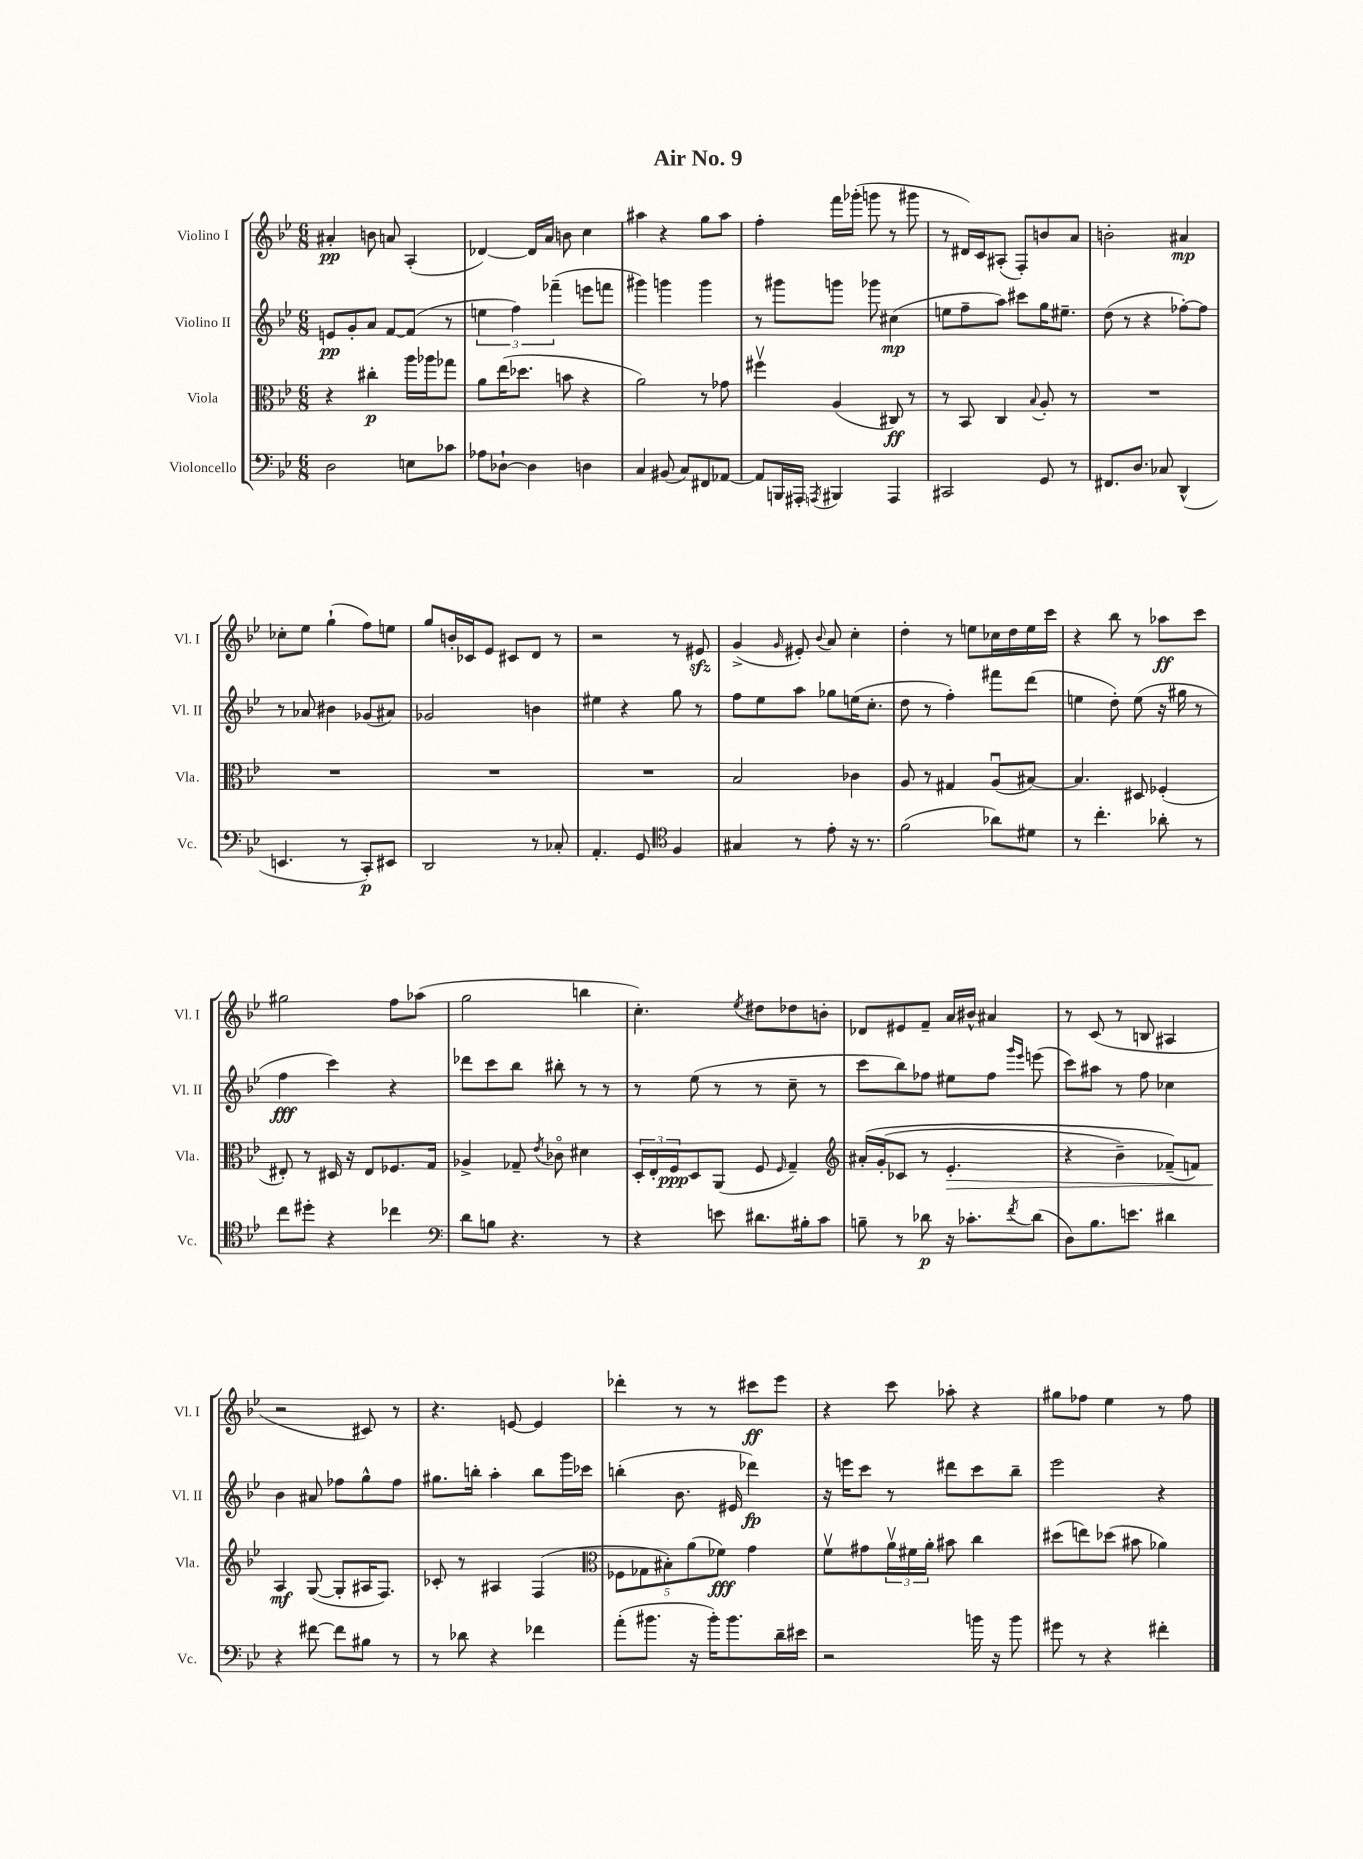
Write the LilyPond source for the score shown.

\header { title = "Air No. 9" }
<<
\new StaffGroup <<
\new Staff = "s0" \with { instrumentName = "Violino I" shortInstrumentName = "Vl. I" } {
    \clef treble \key bes \major \numericTimeSignature \time 6/8
    ais'4-.\pp b'8 a'8 a4-.( |
    des'4~) des'16 a'16 b'8 c''4 |
    ais''4 r4 g''8 ais''8 |
    f''4-. f'''16 ges'''16-.( g'''8 r8 gis'''8 |
    r8 dis'16) c'16 ais8-.( f8-.) b'8 a'8 |
    b'2-. ais'4\mp |
    ces''8-. ees''8 g''4-!( f''8) e''8 |
    g''8 b'16-. ces'16 ees'8 cis'8 d'8 r8 |
    r2 r8 eis'8\sfz |
    g'4->( \grace { g'16 } eis'8-.) \appoggiatura { bes'8 } a'8 c''4-. |
    d''4-. r8 e''8 ces''16 d''16 e''16 c'''16 |
    r4 bes''8 r8 aes''8\ff c'''8 |
    gis''2 f''8 aes''8( |
    g''2 b''4 |
    c''4.-.) \acciaccatura { ees''8 } dis''8 des''8 b'8-. |
    des'8 eis'8 f'8-- a'16 bis'16-^ ais'4 |
    r8 c'8( r8 b8 ais4 |
    r2 cis'8) r8 |
    r4. e'8~ e'4 |
    des'''4-. r8 r8 cis'''8\ff ees'''8 |
    r4 c'''8 aes''8-. r4 |
    gis''8 fes''8 ees''4 r8 fes''8 \bar "|." |
}
\new Staff = "s1" \with { instrumentName = "Violino II" shortInstrumentName = "Vl. II" } {
    \clef treble \key bes \major \numericTimeSignature \time 6/8
    e'8\pp g'8-. a'8 f'8~ f'8( r8 |
    \tuplet 3/2 { e''4 f''4) fes'''4--( } e'''8 f'''8 |
    gis'''4) g'''4 g'''4 |
    r8 gis'''8 g'''8 ges'''8 cis''4\mp( |
    e''8 f''8-- a''8) cis'''8 g''16 eis''8.-- |
    d''8( r8 r4 fes''8~-.) fes''8 |
    r8 aes'8 bis'4 ges'8( ais'8) |
    ges'2 b'4 |
    eis''4 r4 g''8 r8 |
    f''8 ees''8 a''8 ges''8 e''16( c''8.-. |
    d''8 r8 f''4-.) fis'''8 d'''8( |
    e''4 d''8-.) e''8( r16 gis''16 r8 |
    f''4\fff c'''4) r4 |
    des'''8 c'''8 bes''8 bis''8-. r8 r8 |
    r8 ees''8( r8 r8 c''8-- r8 |
    c'''8 bes''8) fes''8 eis''8 fes''8 \grace { g'''16 ees'''16 } e'''8( |
    c'''8) ais''8 r8 f''8 ces''4 |
    bes'4 ais'8 fes''8 g''8-^ fes''8 |
    gis''8. b''16-. a''4-. b''8 g'''16 ces'''16 |
    b''4-.( bes'8. eis'16 des'''4\fp) |
    r16 e'''16 c'''8 r8 dis'''8 c'''8 bes''8-- |
    ees'''2 r4 \bar "|." |
}
\new Staff = "s2" \with { instrumentName = "Viola" shortInstrumentName = "Vla." } {
    \clef alto \key bes \major \numericTimeSignature \time 6/8
    r4 cis''4-.\p a''16 aes''16 ges''8 |
    a'8 ees''16( des''8. b'8 r4 |
    a'2) r8 ges'8 |
    fis''4\upbow a4( cis8\ff) r8 |
    r8 bes,8 c4 \appoggiatura { bes8 } a8-. r8 |
    R2. |
    R2. |
    R2. |
    R2. |
    bes2 ces'4 |
    a8 r8 gis4 a8\downbow( bis8~) |
    bis4. dis8 fes4-.( |
    eis8-.) r8 dis16 r16 eis8 fes8. g16 |
    aes4-> ges8-- \acciaccatura { ees'8 } ces'8\flageolet dis'4 |
    \tuplet 3/2 { d16-. ees16-. f16\ppp } d8 a,8( f8 \grace { f16 } g4--) |
    \clef treble ais'16-.\( g'16-.( ces'8 r8 ees'4.-.\> |
    r4 bes'4--) fes'8--(\) f'8) |
    a4\mf\! g8~( g8-. ais16 f8.) |
    ces'8-. r8 ais4 f4( |
    \clef alto \tuplet 5/4 { fes8 ges8 bis8-.) a'8( fes'8\fff) } g'4 |
    f'8\upbow gis'8 \tuplet 3/2 { a'16\upbow fis'16 a'16-. } bis'8 c''4 |
    dis''8( e''8) des''8( bis'8 aes'4) \bar "|." |
}
\new Staff = "s3" \with { instrumentName = "Violoncello" shortInstrumentName = "Vc." } {
    \clef bass \key bes \major \numericTimeSignature \time 6/8
    d2 e8 ces'8 |
    aes8 des8~-! des4 d4 |
    c4 bis,8( c8) fis,8 aes,8~ |
    aes,8 b,,16 ais,,16-. \acciaccatura { a,,8 } bis,,4 a,,4 |
    cis,2 g,8 r8 |
    fis,8. d8. ces8 d,4-^( |
    e,4. r8 c,8-.\p) eis,8 |
    d,2 r8 ces8-. |
    a,4.-. g,8 \clef tenor f4 |
    gis4 r8 ees'8-. r16 r8. |
    f'2( aes'8) dis'8 |
    r8 c''4.-. aes'8-. r8 |
    c''8 dis''8-. r4 ces''4 |
    \clef bass d'8 b8 r4. r8 |
    r4 e'8 dis'8. bis16-. c'8 |
    b8-- r8 des'8\p r16 ces'8.-. \acciaccatura { f'8 } des'8( |
    d8) bes8. e'8. dis'4 |
    r4 fis'8~ fis'8 bis8 r8 |
    r8 des'8 r4 fes'4 |
    a'8-.( bis'8. r16 bis'16-.) bis'8. d'16-- eis'16 |
    r2 b'16 r16 b'8 |
    gis'8 r8 r4 fis'4-. \bar "|." |
}
>>
>>
\layout { \context { \Score \remove "Bar_number_engraver" } }
